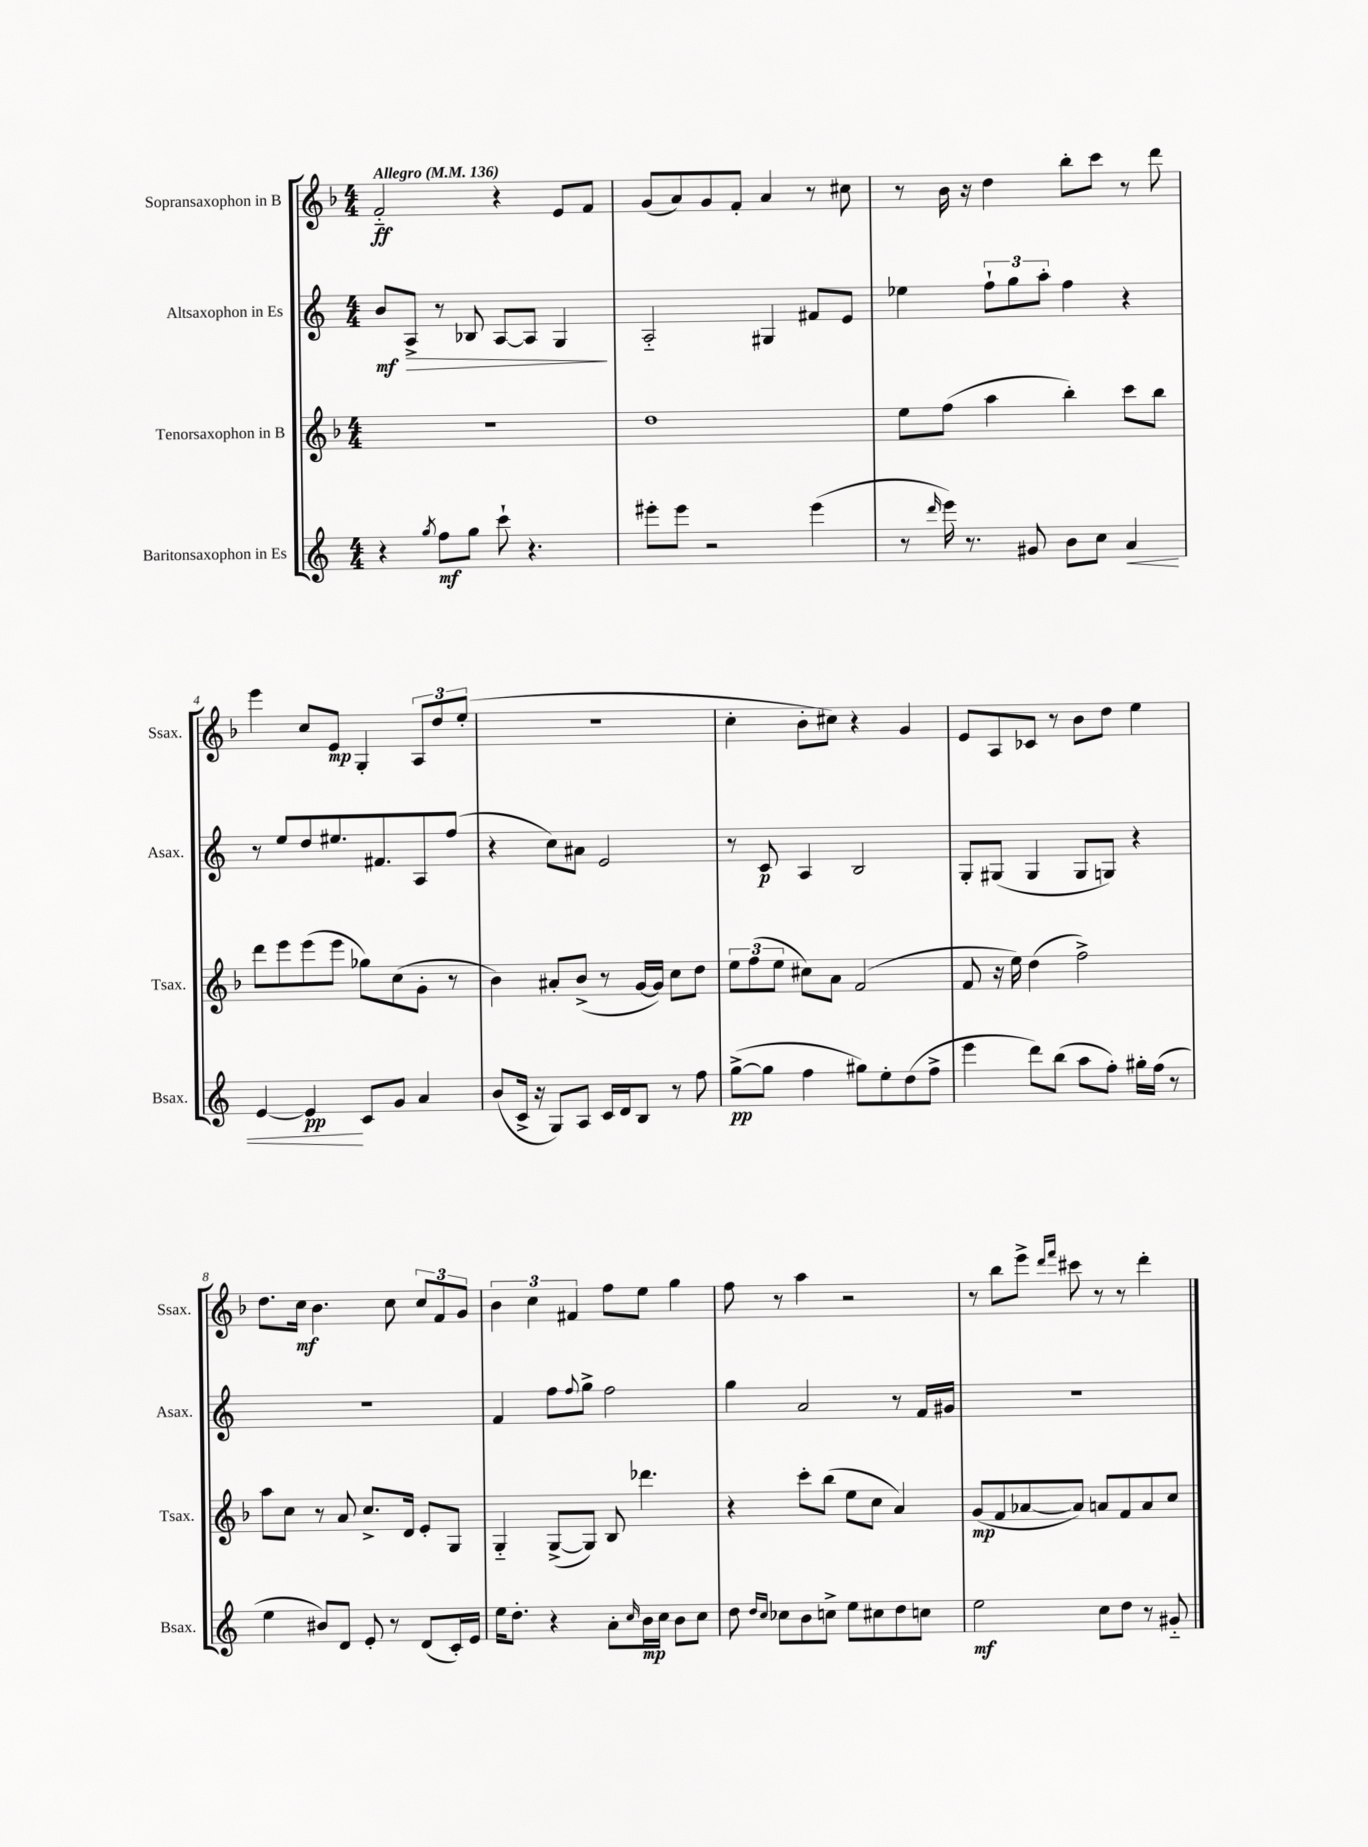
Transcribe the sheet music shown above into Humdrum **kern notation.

**kern	**kern	**kern	**kern
*staff4	*staff3	*staff2	*staff1
*clefG2	*clefG2	*clefG2	*clefG2
*k[]	*k[b-]	*k[]	*k[b-]
*M4/4	*M4/4	*M4/4	*M4/4
*MM136	*MM136	*MM136	*MM136
4r	1r	8b/L	2f'~/
.	.	8A^/J	.
8qgg/	.	.	.
8ff\L	.	8r	.
8gg\J	.	8B-/	.
8ccc`\	.	[8A/L	4r
4.r	.	8A/]J	.
.	.	4G/	8e/L
.	.	.	8f/J
=	=	=	=
8eee#'\L	1dd	2A'~/	(8g/L
8eee#\J	.	.	8a/)
2r	.	.	8g/
.	.	.	8f'/J
.	.	4G#/	4a/
(4eee#\	.	8f#/L	8r
.	.	8e/J	8cc#\
=	=	=	=
8r	8ee\L	4ee-\	8r
16qqddd/	.	.	.
16eee\)	(8ff\J	.	16b-\
8.r	.	.	16r
.	4aa\	12ff`\L	4dd\
.	.	12gg\	.
8g#/	.	.	.
.	.	12aa'\J	.
8b\L	4bb-'\)	4ff\	8bb-'\L
8cc\J	.	.	8ccc\J
4a/	8ccc\L	4r	8r
.	8bb-\J	.	8ddd\
=	=	=	=
[4e/	8ddd\L	8r	4eee\
.	8eee\	8ee/L	.
4e/]	(8eee\	8dd/	8cc/L
.	8eee\J	8.ee#/	8e/J
8c/L	8gg-\L)	.	4G'/
.	.	8.f#/	.
8g/J	(8cc\	.	.
4a/	8g'\J	8A/	12A/L
.	.	.	12dd/
.	8r	(8ff/J	.
.	.	.	(12ee'/J
=	=	=	=
(8b/L	4b-\)	4r	1r
16c^/Jk	.	.	.
16r	.	.	.
8G/L)	8a#'/L	8cc\L)	.
8A/J	(8b-^/J	8a#\J	.
16c/LL	8r	2e/	.
16d/J	.	.	.
8B/J	[16g/LL	.	.
.	16g/]JJ)	.	.
8r	8cc\L	.	.
8ff\	8dd\J	.	.
=	=	=	=
([8gg^\L	12ee\L	8r	4cc'\
.	(12ff\	.	.
8gg\]J	.	8c/	.
.	12ee\J	.	.
4ff\	8cc#\L)	4A/	8b-'\L
.	8a\J	.	8cc#\J)
8gg#\L)	(2f/	2B/	4r
8ee'\	.	.	.
(8dd\	.	.	4g/
8ff^\J	.	.	.
=	=	=	=
4eee\	8f/	8G'/L	8e/L
.	16r	(8G#/J	8A/
.	16ee\)	.	.
8ddd\L)	(4dd\	4G#/	8c-/J
(8bb\J	.	.	8r
8aa\L	2ff^\)	8G#/L	8b-\L
8ff'\J)	.	8G/J)	8dd\J
16gg#'\LL	.	4r	4ee\
(16ff\JJ	.	.	.
8r	.	.	.
=	=	=	=
4ee\	8aa\L	1r	8.dd\L
.	8cc\J	.	.
.	.	.	16cc\Jk
8b#/L)	8r	.	4.b-\
8d/J	8a/	.	.
8e'/	8.cc^/L	.	.
8r	.	.	8cc\
.	16d/Jk	.	.
(8d/L	8e'/L	.	12cc/L
.	.	.	12f/
16c'/L)	8G/J	.	.
.	.	.	12g/J
16e/JJ	.	.	.
=	=	=	=
16ee\LK	4G'~/	4f/	6b-\
8.dd'\J	.	.	.
.	.	.	6cc\
4r	([8G^/L	8ff\L	.
.	.	.	6f#/
.	.	8qqff/	.
.	8G/]J)	8gg^\J	.
8a'\L	8B-/	2ff\	8ff\L
16qqcc/	.	.	.
16b\L	4.ddd-\	.	8ee\J
16cc\JJ	.	.	.
8b\L	.	.	4gg\
8cc\J	.	.	.
=	=	=	=
8dd\	4r	4gg\	8ff\
16qqdd/LL	.	.	.
16qqcc/JJ	.	.	.
8cc-\L	.	.	8r
8b\	8ccc'\L	2a/	4aa\
8cc^\J	(8bb-\J	.	.
8ee\L	8ee\L	.	2r
8cc#\	8cc\J	.	.
8dd\	4a/)	8r	.
8cc\J	.	16f/LL	.
.	.	16g#/JJ	.
=	=	=	=
2ee\	(8g/L	1r	8r
.	8f/	.	8bb-\L
.	[8a-/	.	8eee^\J
.	.	.	16qqddd/LL
.	.	.	16qqfff/JJ
.	8a-/]J)	.	8ccc#\
8cc\L	8a/L	.	8r
8dd\J	8f/	.	8r
8r	8a/	.	4ddd'\
8g#'~/	8cc/J	.	.
==	==	==	==
*-	*-	*-	*-
